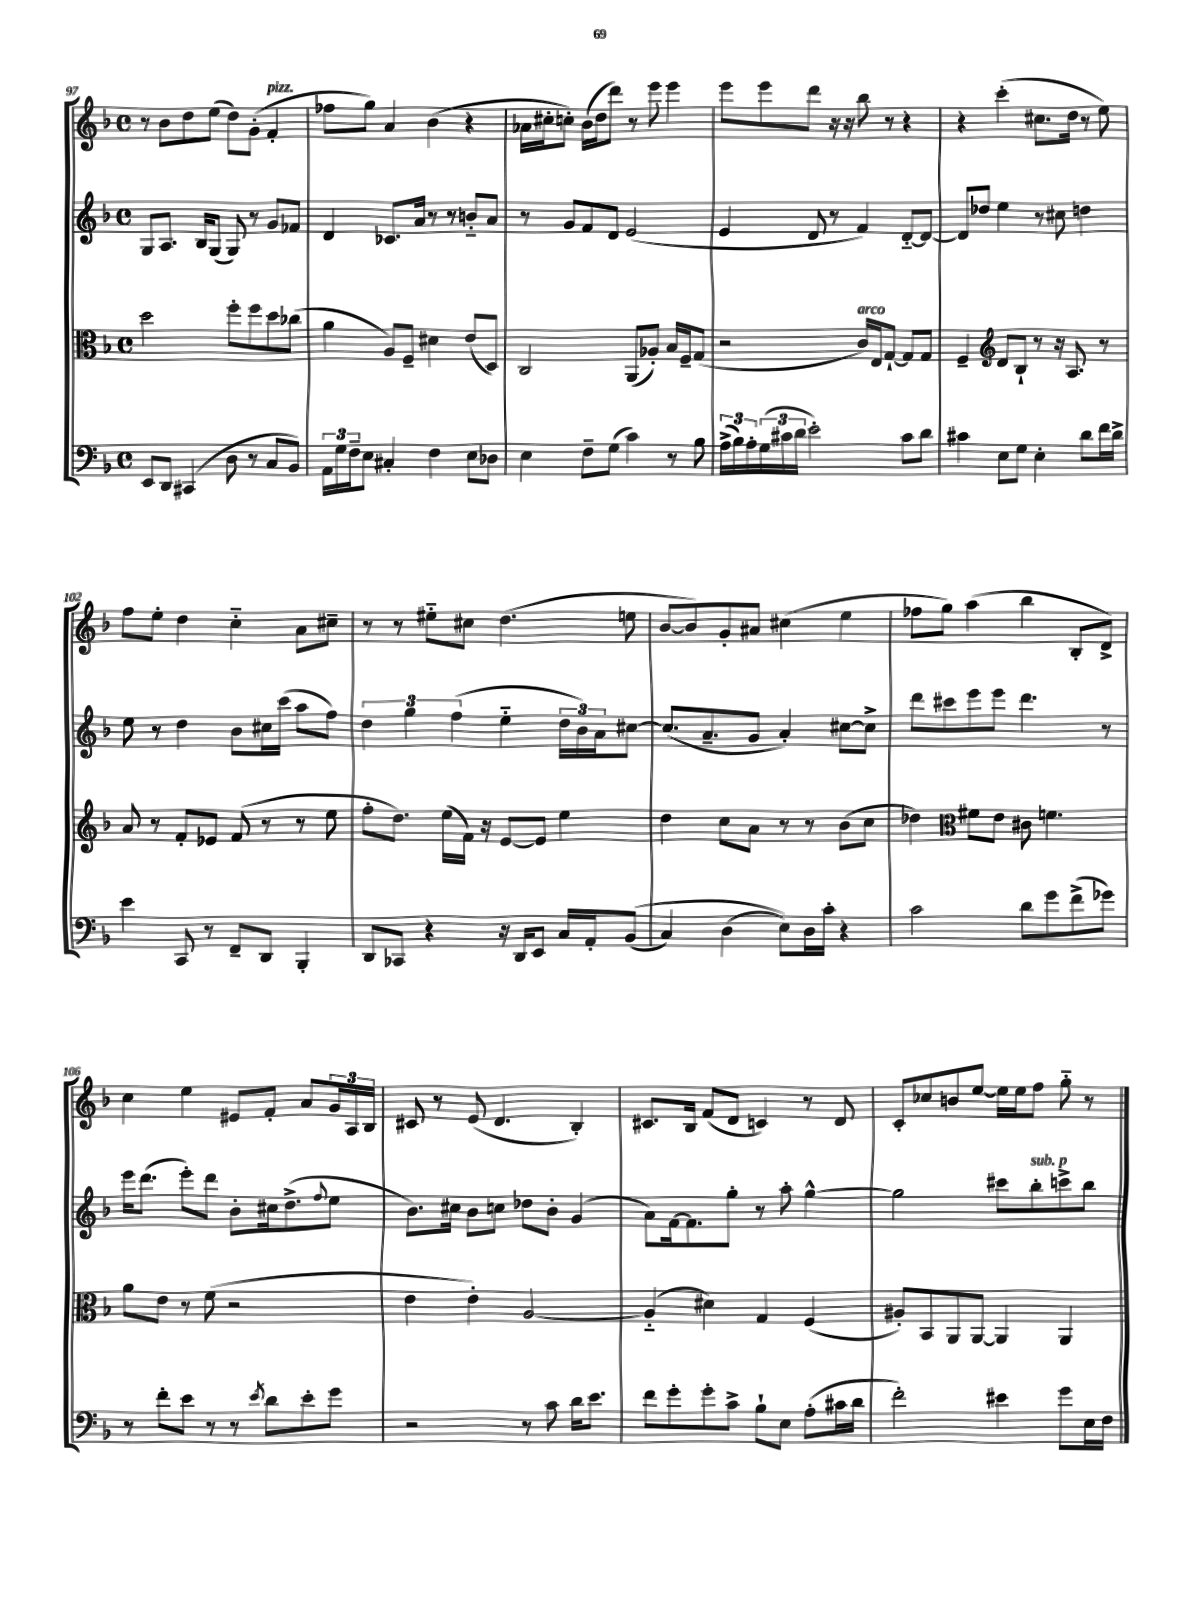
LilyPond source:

<<
\new StaffGroup <<
\new Staff = "s0" {
    \clef treble \key f \major \defaultTimeSignature \time 4/4
    r8 bes'8 d''8 e''8( d''8) g'8-.( f'4-.^\markup { \italic "pizz." } |
    fes''8 g''8) a'4 bes'4( r4 |
    aes'16 cis''16-. c''8-.) bes'16( d''16 d'''8) r8 e'''8 e'''4 |
    e'''8 e'''8 d'''8 r16 r16 bes''8 r8 r4 |
    r4 c'''4-.( cis''8. d''16 r8 e''8) |
    f''8 e''8-. d''4 c''4-_ a'8 cis''8-- |
    r8 r8 eis''8-_ cis''8 d''4.( e''8 |
    bes'8~ bes'8) g'8-. ais'8 cis''4( e''4 |
    fes''8 g''8) a''4( bes''4 bes8-. d'8->) |
    c''4 e''4 eis'8 f'8-. a'8 \tuplet 3/2 { g'16 a16 bes16 } |
    cis'8 r8 e'8( d'4. bes4-.) |
    cis'8. bes16 f'8( d'8 c'4) r8 d'8 |
    c'8-. ces''8 b'8 e''8~ e''16 e''16 f''8 g''8-_ r8 \bar "|." |
}
\new Staff = "s1" {
    \clef treble \key f \major \defaultTimeSignature \time 4/4
    g8 a8. bes16 g8( g8) r8 g'8 fes'8 |
    d'4 ces'8. a'16 r8 r8 b'8-_ a'8 |
    r8 g'8 f'8 d'8 e'2( |
    e'4 d'8 r8 f'4) d'8~-_ d'8~ |
    d'8 des''8 e''4 r8 cis''8 d''4 |
    e''8 r8 d''4 bes'8 cis''16 c'''16( a''8 f''8) |
    \tuplet 3/2 { d''4 g''4 f''4( } e''4-_ \tuplet 3/2 { d''16 bes'16) a'16 } cis''8~ |
    cis''8.( a'8.-- g'8 a'4-.) cis''8~ cis''8-> |
    d'''8 cis'''8 e'''8 e'''8 d'''4. r8 |
    e'''16 d'''8.( e'''8-.) d'''8 bes'8-. cis''16 d''8.->( \appoggiatura { f''8 } e''8 |
    bes'8.) cis''16 bes'8 c''8 des''8 bes'8-. g'4( |
    a'8) f'16~ f'8. g''8-. r8 a''8-. g''4~-^ |
    g''2 cis'''8 bes''8-.^\markup { \italic "sub. p" } c'''8-> bes''8 \bar "|." |
}
\new Staff = "s2" {
    \clef alto \key f \major \defaultTimeSignature \time 4/4
    d''2 f''8-. f''8 d''8 ces''8( |
    a'4 a8) f8-- dis'4 e'8( d8) |
    c2 a,8( aes8-.) bes16 f16-- g8( |
    r2 c'16^\markup { \italic "arco" }) e16 g8~-! g8 g8 |
    f4-- \clef treble d'8 bes8-! r8 r16 a8. r8 |
    a'8 r8 f'8-. ees'8 f'8( r8 r8 e''8 |
    f''8-. d''8.) e''16( f'16) r16 e'8~ e'8 e''4 |
    d''4 c''8 a'8 r8 r8 bes'8( c''8 |
    des''4) \clef alto fis'8 e'8 cis'8 f'4. |
    a'8 e'8 r8 f'8( r2 |
    e'4 e'4-.) a2~ |
    a4-_( dis'4) g4 f4( |
    ais8-.) bes,8 a,8 a,8~ a,4 a,4 \bar "|." |
}
\new Staff = "s3" {
    \clef bass \key f \major \defaultTimeSignature \time 4/4
    e,8 d,8 cis,4( d8 r8 c8 bes,8) |
    \tuplet 3/2 { a,16 g16 f16-- } e8 cis4-. f4 e8 des8 |
    e4 f8-- g8( c'4) r8 bes8 |
    \tuplet 3/2 { a16->( bes16) a16-. } \tuplet 3/2 { g16( cis'16 d'16 } e'2-.) cis'8 d'8 |
    cis'4 e8 g8 e4-. d'8 f'16 d'16-> |
    e'4 c,8 r8 f,8-- d,8 bes,,4-. |
    d,8 ces,8 r4 r16 d,16 e,8 c16 a,16-. bes,8(\( |
    c4) d4( e8)\) d16 c'16-. r4 |
    c'2 d'8 g'8 f'8->( ges'8) |
    r8 f'8-. e'8 r8 r8 \acciaccatura { e'8 } d'8 e'8-. g'8 |
    r2 r8 c'8 d'16 e'8. |
    f'8 g'8-. g'8-. c'8-> bes8-! e8 a8-.( cis'16 d'16 |
    f'2-.) eis'4 g'8 e16 f16 \bar "|." |
}
>>
>>
\layout { \context { \Score currentBarNumber = #97 } }
